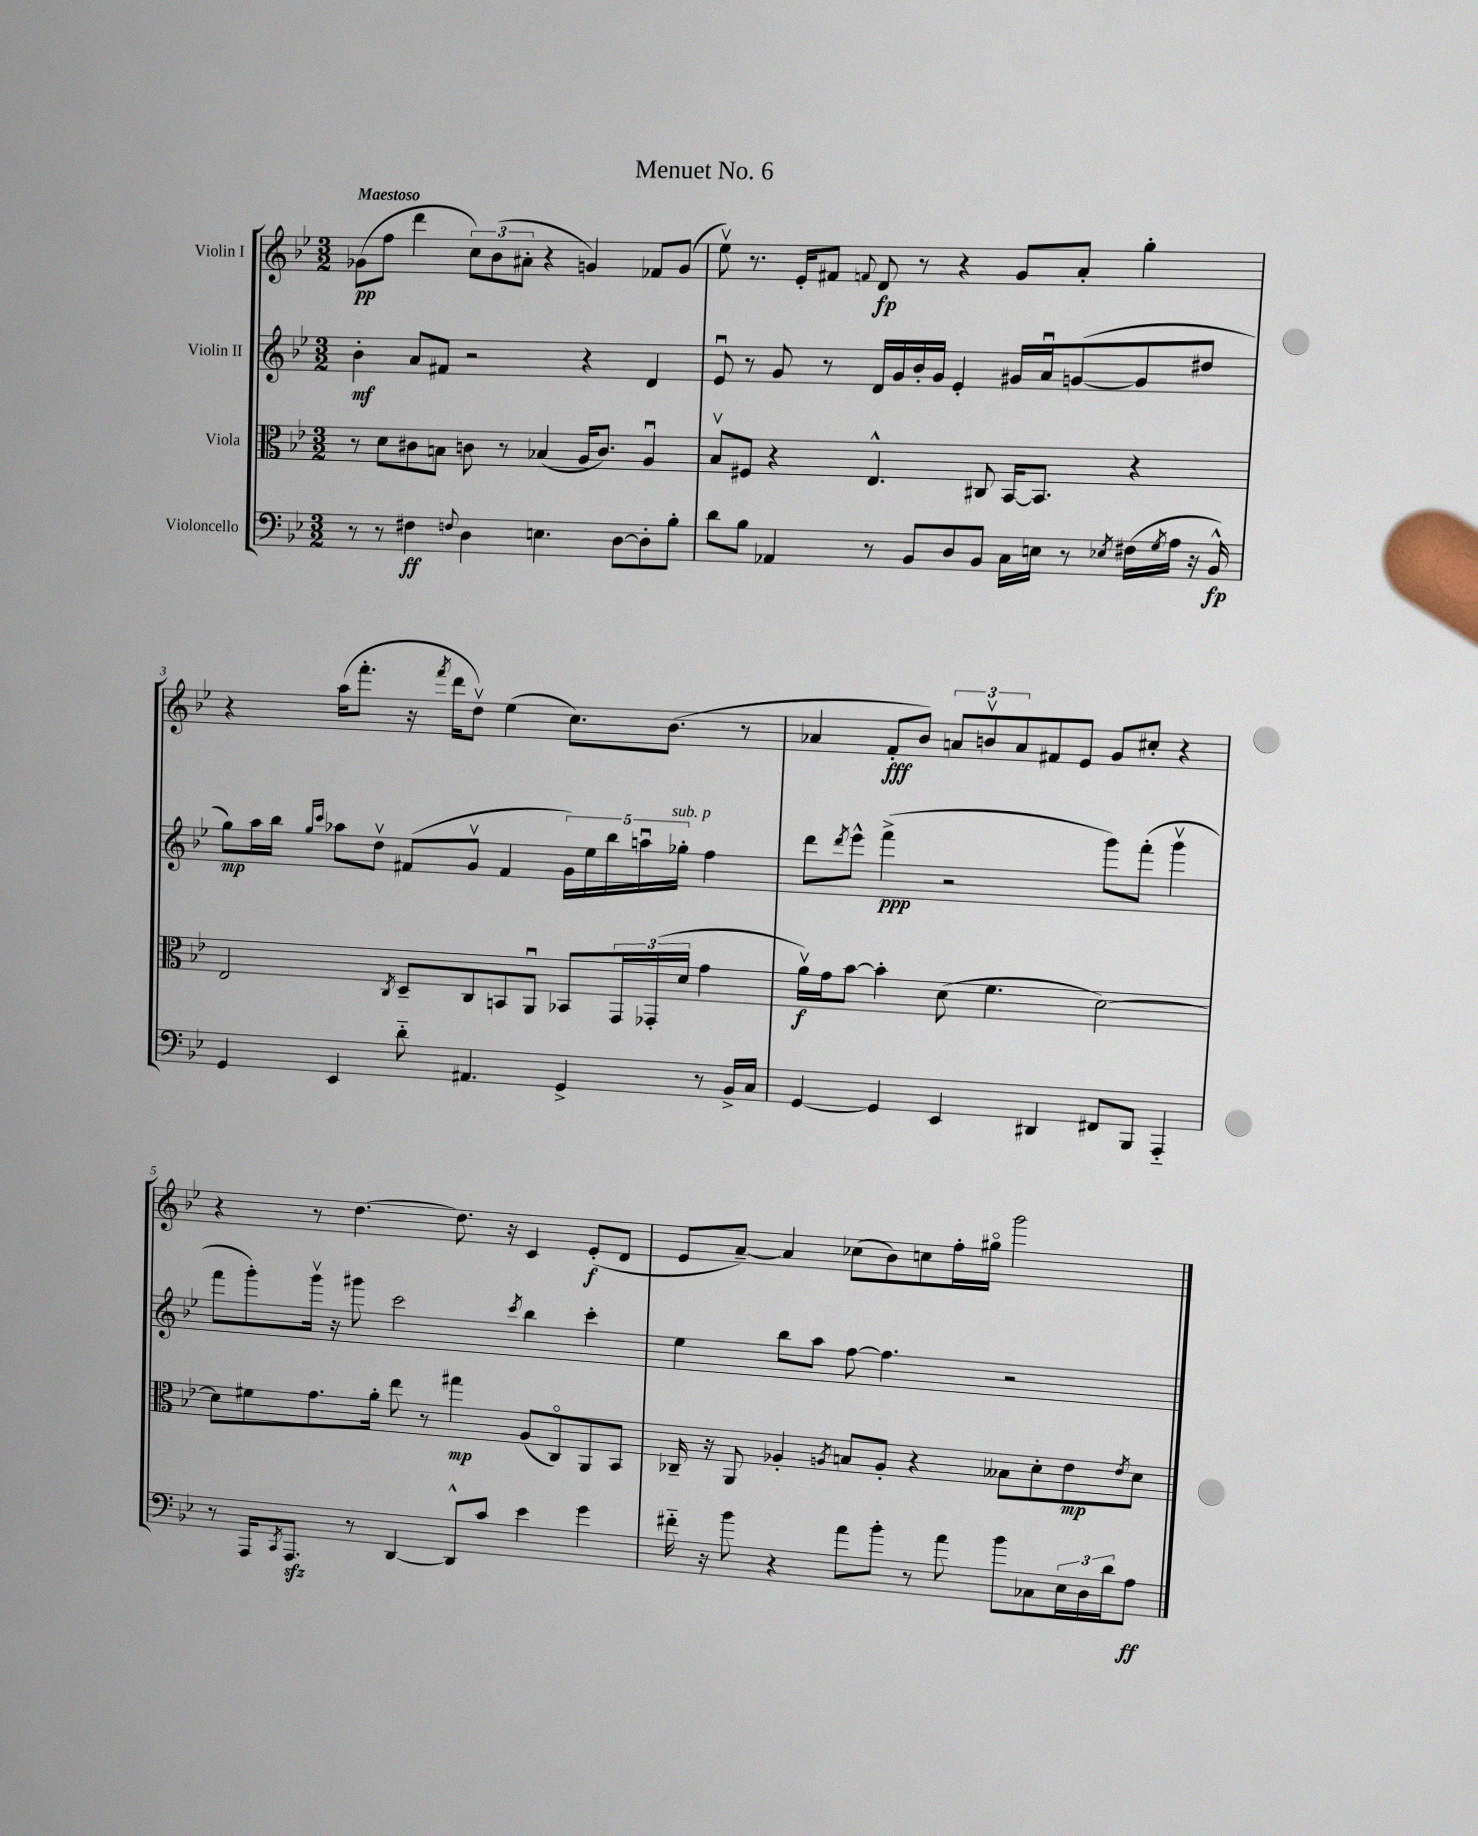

**kern	**dynam	**kern	**dynam	**kern	**dynam	**kern	**dynam
*part4	*part4	*part3	*part3	*part2	*part2	*part1	*part1
*staff4	*staff4	*staff3	*staff3	*staff2	*staff2	*staff1	*staff1
*I"Violoncello	*	*I"Viola	*	*I"Violin II	*	*I"Violin I	*
*clefF4	*	*clefC3	*	*clefG2	*	*clefG2	*
*k[b-e-]	*	*k[b-e-]	*	*k[b-e-]	*	*k[b-e-]	*
*M3/2	*	*M3/2	*	*M3/2	*	*M3/2	*
=1	=1	=1	=1	=1	=1	=1	=1
!	!	!	!	!	!	!LO:TX:a:B:t=Maestoso	!
8r	.	8r	.	4b-'\	mf	(8g-X\L	pp
8r	.	8d\L	.	.	.	8ff\J	.
4F#X\	ff	8c#X\	.	8a/L	.	4ddd\	.
.	.	8Bn\J	.	8f#X/J	.	.	.
8qqFn/	.	.	.	.	.	.	.
4D\	.	8cn\	.	2r	.	12cc\L)	.
.	.	.	.	.	.	(12b-\	.
.	.	8r	.	.	.	.	.
.	.	.	.	.	.	12a#X'\J	.
4.En\	.	(4B-X/	.	.	.	4r	.
.	.	16A/KL	.	4r	.	4gn/)	.
.	.	8.c/J)	.	.	.	.	.
[8D\L	.	.	.	.	.	.	.
8D'\]	.	4Au/	.	4d/	.	8f-X/L	.
8B-'\J	.	.	.	.	.	(8g/J	.
=2	=2	=2	=2	=2	=2	=2	=2
8d\L	.	8B-v/L	.	8e-u/	.	8ee-v\)	.
8B-\J	.	8F#X/J	.	8r	.	8.r	.
4AA-X/	.	4r	.	8g/	.	.	.
.	.	.	.	.	.	16e-'/KL	.
.	.	.	.	8r	.	8f#X/J	.
.	.	.	.	.	.	8qqfn/	.
8r	.	4.E-^^/	.	16d/LL	.	8d/	fp
.	.	.	.	16g/	.	.	.
8BB-/L	.	.	.	16b-'/	.	8r	.
.	.	.	.	16g/JJ	.	.	.
8D/	.	.	.	4e-'/	.	4r	.
8BB-/J	.	8C#X/	.	.	.	.	.
16C\LL	.	[16BB-/KL	.	16g#X/LL	.	8g/L	.
16En\JJ	.	8.BB-/J]	.	16au/J	.	.	.
8r	.	.	.	([8gn/	.	8a'/J	.
8qE-X/	.	.	.	.	.	.	.
(16F#X\LL	.	4r	.	8g/]	.	4gg'\	.
8qG/	.	.	.	.	.	.	.
16A\JJ	.	.	.	.	.	.	.
16r	.	.	.	8dd#X/J	.	.	.
16BB-^^/)	fp	.	.	.	.	.	.
!!LO:LB:g=z
=3	=3	=3	=3	=3	=3	=3	=3
4GG/	.	2E-/	.	8gg\L)	mp	4r	.
.	.	.	.	16aa\L	.	.	.
.	.	.	.	16bb-\JJ	.	.	.
.	.	.	.	16qqgg/LL	.	.	.
.	.	.	.	16qqccc/JJ	.	.	.
4EE-/	.	.	.	8aa-X\L	.	(16aa\KL	.
.	.	.	.	.	.	8.fff'\J	.
.	.	.	.	8ddv\J	.	.	.
.	.	8qC/	.	.	.	.	.
8d\	.	8D~/L	.	(8f#X/L	.	16r	.
.	.	.	.	.	.	8qfff/	.
.	.	.	.	.	.	16ddd\KL	.
4.AA#X/	.	8C/	.	8gv/J	.	8ddv\J)	.
.	.	8BBn/	.	4f#/	.	(4ee-\	.
.	.	8AAu/J	.	.	.	.	.
4GG^/	.	8BB-X/L	.	20g\LL)	.	8.cc\L)	.
.	.	.	.	20ee-\	.	.	.
.	.	.	.	20bb-\	.	.	.
.	.	24GG/L	.	.	.	.	.
.	.	.	.	20aanu\	.	.	.
.	.	(24GG-X'/	.	.	.	.	.
.	.	.	.	.	.	(8.b-\J	.
!	!	!	!	!LO:TX:a:i:t=sub. p	!	!	!
.	.	.	.	20gg-X'\JJ	.	.	.
.	.	24d/JJ	.	.	.	.	.
8r	.	4g\	.	4ff\	.	.	.
16BB-^/LL	.	.	.	.	.	8r	.
16C/JJ	.	.	.	.	.	.	.
=4	=4	=4	=4	=4	=4	=4	=4
[4GG/	.	16av\LL)	f	8ddd\L	.	4a-X/	.
.	.	16g\J	.	.	.	.	.
.	.	.	.	8qddd/	.	.	.
.	.	[8b-\J	.	8eee-^^\J	.	.	.
4GG/]	.	4b-'\]	.	(4fff^\	ppp	8f'/L	fff
.	.	.	.	.	.	8b-/J)	.
4EE-/	.	(8d\	.	2r	.	12an/L	.
.	.	.	.	.	.	12bnv/	.
.	.	4.f\	.	.	.	.	.
.	.	.	.	.	.	12a/	.
4DD#X/	.	.	.	.	.	8f#X/	.
.	.	.	.	.	.	8e-/J	.
8FF#X/L	.	[2d\)	.	8ggg\L)	.	8g/L	.
8BBB-/J	.	.	.	(8fff'\J	.	8cc#X'/J	.
4AAA/	.	.	.	4gggv\	.	4r	.
!!LO:LB:g=z
=5	=5	=5	=5	=5	=5	=5	=5
8r	.	8d\L]	.	8fff\L	.	4r	.
16AAA/KL	.	8f#X\	.	8ggg'\)	.	.	.
8qCC/	.	.	.	.	.	.	.
8.AAAzz/J	.	.	.	.	.	.	.
.	.	8.g\	.	16gggv\Jk	.	8r	.
.	.	.	.	16r	.	.	.
8r	.	.	.	8ggg#X\	.	[4.dd\	.
.	.	16a'\Jk	.	.	.	.	.
[4DD/	.	8ee-\	.	2ccc\	.	.	.
.	.	8r	.	.	.	.	.
8DD^^/L]	.	4gg#X\	mp	.	.	8.dd\]	.
8c/J	.	.	.	.	.	.	.
.	.	.	.	.	.	16r	.
.	.	.	.	8qccc/	.	.	.
4e-\	.	(8A/L	.	4bb-\	.	4c/	.
.	.	8C/)	.	.	.	.	.
4g\	.	8AA/	.	4ccc'\	.	(8e-'/L	f
.	.	8BB-/J	.	.	.	8d/J	.
=6	=6	=6	=6	=6	=6	=6	=6
16f#X\	.	16C-X~/	.	4ee-\	.	8e-/L	.
16r	.	16r	.	.	.	.	.
8b-\	.	8AA/	.	.	.	[8a~/J)	.
4r	.	4A-X'/	.	8bb-\L	.	4a/]	.
.	.	.	.	8aa\J	.	.	.
.	.	8qAn/	.	.	.	.	.
8a\L	.	8Bn/L	.	[8ff\	.	(8cc-X\L	.
8b-'\J	.	8A'/J	.	4.ff\]	.	8b-\)	.
8r	.	4r	.	.	.	8ccn\	.
8a\	.	.	.	.	.	16ff'\L	.
.	.	.	.	.	.	16gg#X\JJ	.
8b-\L	.	8B--X\L	.	2r	.	2ggg\	.
8C-X\	.	8d'\	.	.	.	.	.
24E-\L	.	8e-\	mp	.	.	.	.
24D\	.	.	.	.	.	.	.
24d\J	.	.	.	.	.	.	.
.	.	8qe-/	.	.	.	.	.
8A\J	ff	8d\J	.	.	.	.	.
==	==	==	==	==	==	==	==
*-	*-	*-	*-	*-	*-	*-	*-
